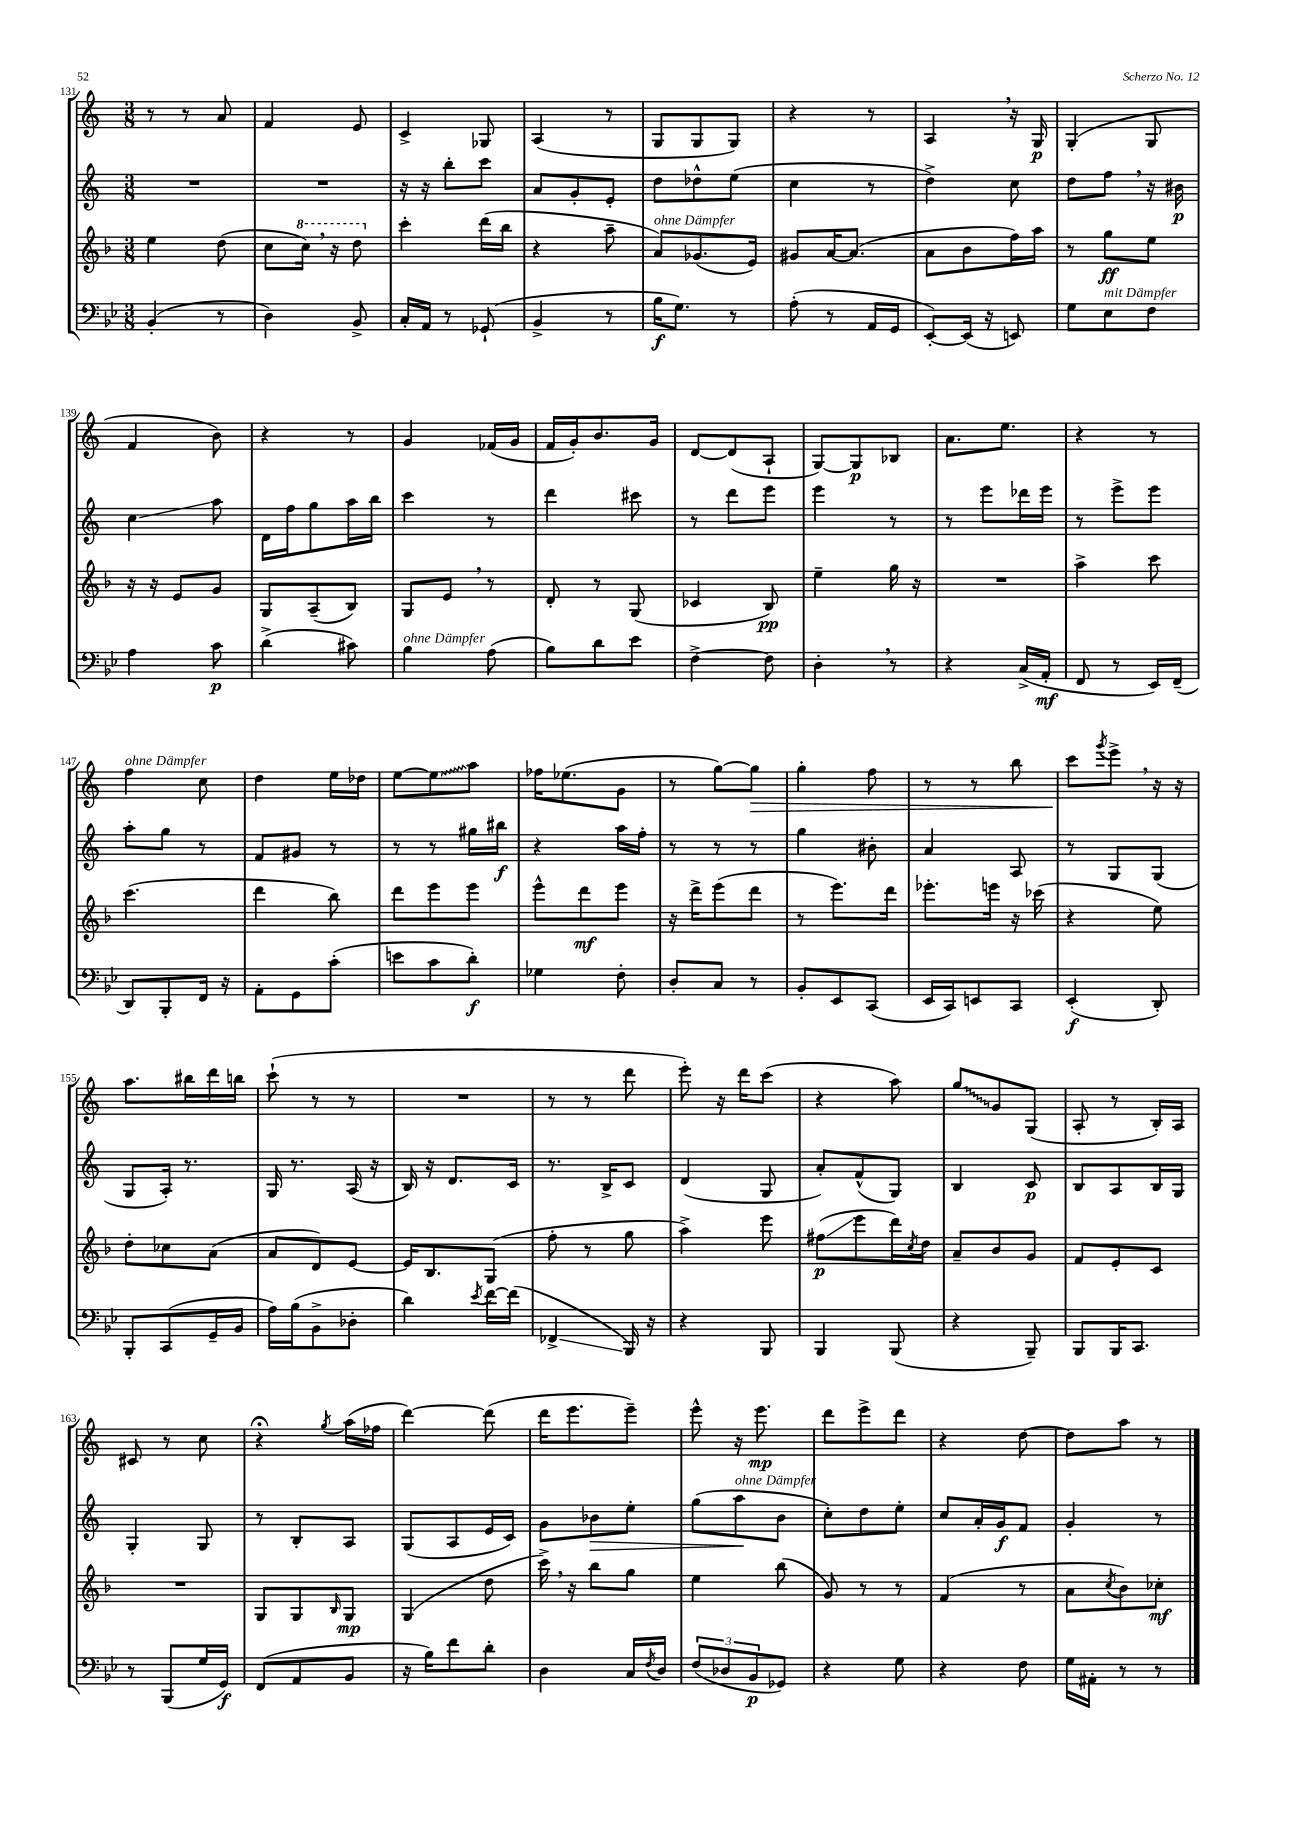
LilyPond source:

<<
\new StaffGroup <<
\new Staff = "s0" {
    \clef treble \key c \major \numericTimeSignature \time 3/8
    r8 r8 a'8 |
    f'4 e'8 |
    c'4-> ges8 |
    a4( r8 |
    g8 g8 g8) |
    r4 r8 |
    a4 \breathe r16 g16\p |
    g4-.( g8 |
    f'4 b'8) |
    r4 r8 |
    g'4 fes'16( g'16 |
    f'16 g'16-.) b'8. g'16 |
    d'8~ d'8( a8-! |
    g8~) g8\p bes8 |
    a'8. e''8. |
    r4 r8 |
    f''4^\markup { \italic "ohne Dämpfer" } c''8 |
    d''4 e''16 des''16 |
    e''8~ \once \override Glissando.style = #'zigzag e''8\glissando a''8 |
    fes''16 ees''8.( g'8 |
    r8 g''8~) g''8\> |
    g''4-. f''8 |
    r8 r8 b''8 |
    c'''8\! \acciaccatura { g'''8 } e'''8-> \breathe r16 r16 |
    a''8. bis''16 d'''16 b''16 |
    c'''8-!( r8 r8 |
    R4. |
    r8 r8 d'''8 |
    e'''8-.) r16 d'''16 c'''8( |
    r4 a''8) |
    \once \override Glissando.style = #'zigzag g''8\glissando g'8 g8( |
    a8-. r8 b16-.) a16 |
    cis'8 r8 c''8 |
    r4\fermata \acciaccatura { g''8 } a''16( fes''16 |
    d'''4~) d'''8( |
    d'''16 e'''8. e'''8--) |
    e'''8-^ r16 e'''8.\mp |
    d'''8 e'''8-> d'''8 |
    r4 d''8~ |
    d''8 a''8 r8 \bar "|." |
}
\new Staff = "s1" {
    \clef treble \key c \major \numericTimeSignature \time 3/8
    R4. |
    R4. |
    r16 r16 b''8-. c'''8 |
    a'8 g'8-. e'8-. |
    d''8 des''8-^ e''8( |
    c''4 r8 |
    d''4->) c''8 |
    d''8 f''8 \breathe r16 bis'16\p |
    c''4\glissando a''8 |
    d'16 f''16 g''8 a''16 b''16 |
    c'''4 r8 |
    d'''4 cis'''8 |
    r8 d'''8 e'''8 |
    e'''4 r8 |
    r8 e'''8 des'''16 e'''16 |
    r8 e'''8-> e'''8 |
    a''8-. g''8 r8 |
    f'8 gis'8 r8 |
    r8 r8 gis''16 bis''16\f |
    r4 a''16 f''16-. |
    r8 r8 r8 |
    g''4 bis'8-. |
    a'4 a8 |
    r8 g8 g8( |
    g8 a16-.) r8. |
    g16 r8. a16( r16 |
    b16) r16 d'8. c'16 |
    r8. b16-> c'8 |
    d'4( g8 |
    a'8-.) f'8-^( g8) |
    b4 c'8\p |
    b8 a8 b16 g16 |
    g4-. g8 |
    r8 b8-. a8 |
    g8( a8 e'16 c'16) |
    g'8 bes'8\> e''8-. |
    g''8( a''8\!^\markup { \italic "ohne Dämpfer" } b'8 |
    c''8-.) d''8 e''8-. |
    c''8 a'16-. g'16\f f'8 |
    g'4-. r8 \bar "|." |
}
\new Staff = "s2" {
    \clef treble \key f \major \numericTimeSignature \time 3/8
    e''4 d''8( |
    c''8 \ottava #1 c'''16) \breathe r16 d'''8 \ottava #0 |
    c'''4-. d'''16( bes''16 |
    r4 a''8-- |
    a'8^\markup { \italic "ohne Dämpfer" }) ges'8.( e'16) |
    gis'8 a'16~ a'8.( |
    a'8 bes'8 f''16) a''16 |
    r8 g''8\ff e''8 |
    r16 r16 e'8 g'8 |
    g8 a8--( bes8) |
    g8 e'8 \breathe r8 |
    d'8-. r8 g8( |
    ces'4 bes8\pp) |
    e''4-- g''16 r16 |
    R4. |
    a''4-> c'''8 |
    c'''4.( |
    d'''4 bes''8) |
    d'''8 e'''8 e'''8 |
    e'''8-^ d'''8\mf e'''8 |
    r16 d'''16-> e'''8( d'''8 |
    r8 e'''8.) d'''16 |
    ees'''8.-. e'''16 r16 ces'''16( |
    r4 e''8) |
    d''8-. ces''8 a'8( |
    a'8 d'8) e'8~ |
    e'16 bes8. g8( |
    f''8-. r8 g''8 |
    a''4->) e'''8 |
    fis''8\glissando\p( e'''8 d'''16) \acciaccatura { c''8 } d''16 |
    a'8-- bes'8 g'8 |
    f'8 e'8-. c'8 |
    R4. |
    g8 g8 \grace { bes16 } g8\mp |
    g4( d''8 |
    c'''16->) \breathe r16 bes''8 g''8 |
    e''4 bes''8( |
    g'8) r8 r8 |
    f'4( r8 |
    a'8 \acciaccatura { c''8 } bes'8) ces''8-.\mf \bar "|." |
}
\new Staff = "s3" {
    \clef bass \key bes \major \numericTimeSignature \time 3/8
    bes,4-.( r8 |
    d4) bes,8-> |
    c16-. a,16 r8 ges,8-!( |
    bes,4-> r8 |
    bes16\f g8.) r8 |
    a8-.( r8 a,16 g,16 |
    ees,8~-.) ees,16( r16 e,8) |
    g8 ees8^\markup { \italic "mit Dämpfer" } f8 |
    a4 c'8\p |
    d'4->( cis'8) |
    bes4^\markup { \italic "ohne Dämpfer" } a8( |
    bes8) d'8 ees'8 |
    f4~-> f8 |
    d4-. \breathe r8 |
    r4 c16->( a,16-.\mf |
    f,8 r8 ees,16) f,16--( |
    d,8) bes,,8-. f,16 r16 |
    a,8-. g,8 c'8-.( |
    e'8 c'8 d'8-.\f) |
    ges4 f8-. |
    d8-. c8 r8 |
    bes,8-. ees,8 c,8( |
    ees,16 c,16) e,8 c,8 |
    ees,4-.\f( d,8-.) |
    bes,,8-. c,8( g,16-- bes,16 |
    a16) bes16( bes,8-> des8-. |
    d'4) \acciaccatura { ees'8 } f'16~ f'16( |
    fes,4->\glissando bes,,16) r16 |
    r4 bes,,8 |
    bes,,4 bes,,8( |
    r4 bes,,8--) |
    bes,,8 bes,,16 c,8. |
    r8 bes,,8( g16 g,16\f) |
    f,8( a,8 bes,8 |
    r16 bes16) f'8 d'8-. |
    d4 c16 \acciaccatura { f8 } d16 |
    \tuplet 3/2 { f8( des8 bes,8\p } ges,8) |
    r4 g8 |
    r4 f8 |
    g16 ais,16-. r8 r8 \bar "|." |
}
>>
>>
\layout { \context { \Score currentBarNumber = #131 } }
